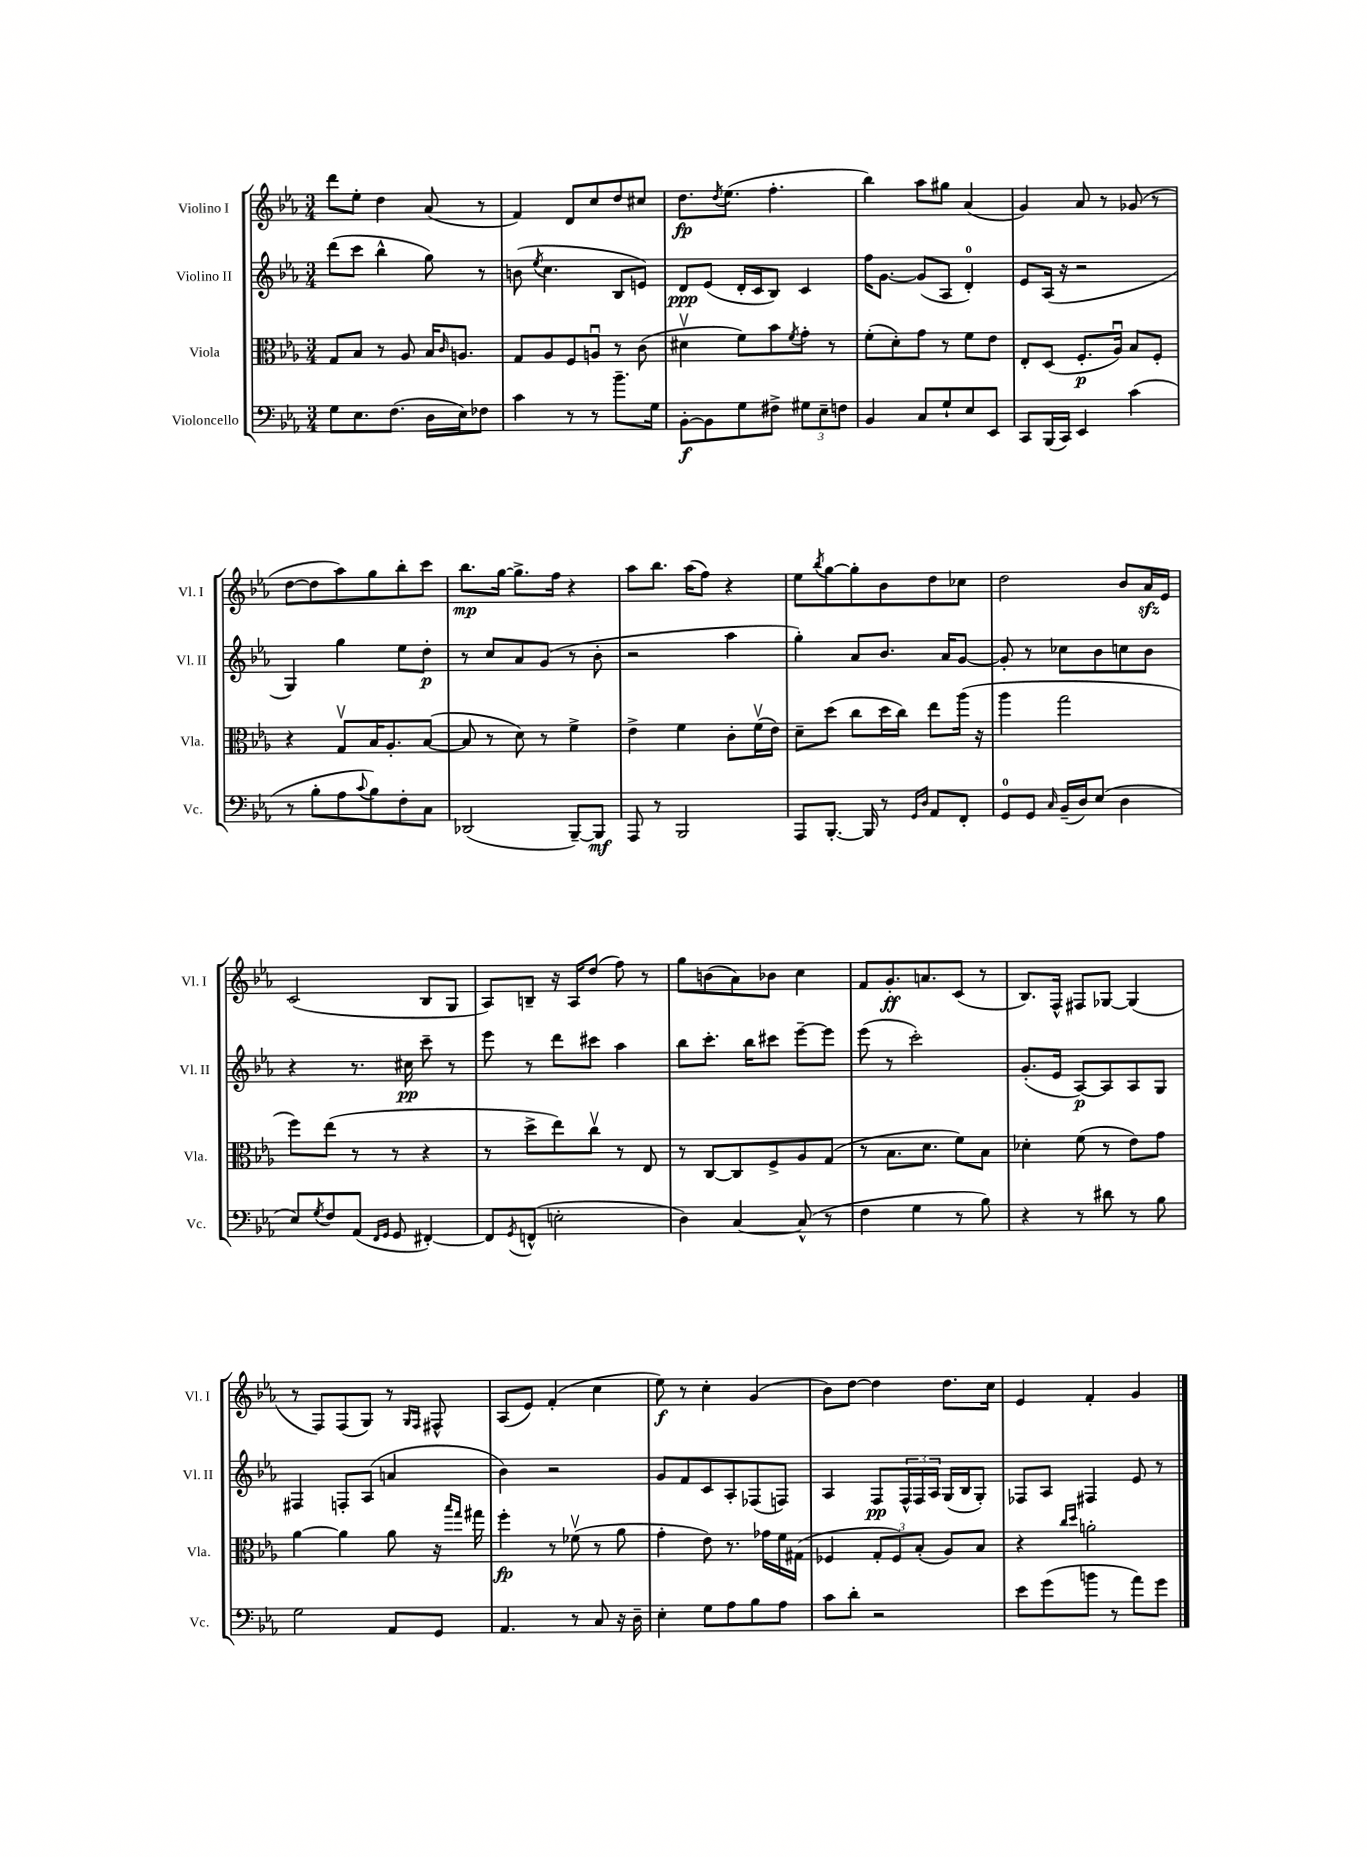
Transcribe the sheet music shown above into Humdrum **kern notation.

**kern	**kern	**kern	**kern
*staff4	*staff3	*staff2	*staff1
*clefF4	*clefC3	*clefG2	*clefG2
*k[b-e-a-]	*k[b-e-a-]	*k[b-e-a-]	*k[b-e-a-]
*M3/4	*M3/4	*M3/4	*M3/4
8G\L	8G/L	(8ddd\L	8ddd\L
8.E-\	8B-/J	8ccc\J	8ee-'\J
.	8r	4bb-^^\	4dd\
(8.F\J	.	.	.
.	8A-/	.	.
16D\LL	16B-/LK	8gg\)	(8a-/
.	16qqc/	.	.
16E-\J)	8.A/J	.	.
8F-\J	.	8r	8r
=	=	=	=
4c\	8G/L	(8b\	4f/)
.	.	8qee-/	.
.	8A-/	4.cc\	.
8r	8F/	.	8d/L
8r	8Au/J	.	8cc/
8.b-~\L	8r	8B-/L	8dd/
.	(8c\	8e/J)	8cc#/J
16G\Jk	.	.	.
=	=	=	=
[8BB-'\L	4d#v\	8d/L	8.dd\L
8BB-\]	.	(8e-/J	.
.	.	.	8qdd/
.	.	.	(8.ee-\J
8G\	8f\L)	16d'/LL	.
.	.	16c/J	.
8F#^\J	8b-\	8B-/J)	4.ff'\
.	8qf/	.	.
12G#\L	8g'\J	4c/	.
12E-~\	.	.	.
.	8r	.	.
12F\J	.	.	.
=	=	=	=
4BB-/	(8f'\L	16ff\LK	4bb-\)
.	.	[8.g\J	.
.	8d'\)	.	.
8C/L	8g\J	(8g/]L	8aa-\L
8G`/	8r	8A-/J	8gg#\J
8E-/	8f\L	4d'/)	(4a-/
8EE-/J	8e-\J	.	.
=	=	=	=
8CC/L	8E-'/L	8e-/L	4g/)
(16BBB-/L	(8D/J	(16A-/Jk	.
16CC/JJ)	.	16r	.
4EE-/	8.F'/L	2r	8a-/
.	.	.	8r
.	16A-u/Jk)	.	.
(4c\	8B-/L	.	(8g-/
.	8F'/J	.	8r
=	=	=	=
8r	4r	4G/)	[8dd\L
8B-'\L	.	.	8dd\]
8A-\	8Gv/L	4gg\	8aa-\)
8qqc/	.	.	.
8B-\)	16B-/K	.	8gg\
.	8.A-'/	.	.
8F'\	.	8ee-\L	8bb-'\
8C\J	([8B-/J	8dd'\J	8ccc\J
=	=	=	=
(2DD-/	8B-/]	8r	8.bb-\L
.	8r	8cc/L	.
.	.	.	[16gg\Jk
.	8d\)	8a-/	8.gg^\]L
.	8r	(8g/J	.
.	.	.	16ff\Jk
[8BBB-~/L)	4f^\	8r	4r
8BBB-/]J	.	8b-'\	.
=	=	=	=
8AAA-/	4e-^\	2r	8aa-\L
8r	.	.	8.bb-\J
2BBB-/	4f\	.	.
.	.	.	(16aa-\LK
.	.	.	8ff\J)
.	8c'\L	4aa-\	4r
.	(16fv\L	.	.
.	16e-\JJ)	.	.
=	=	=	=
8AAA-/L	8d~\L	4gg'\)	8ee-\L
.	.	.	8qbb-/
[8.BBB-'/J	(8dd\J	.	[8gg\
.	8cc\L	8a-/L	8gg'\]
16BBB-/]	.	.	.
8r	16dd\L	8.b-/J	8b-\
.	16cc\JJ)	.	.
16qqGG/LL	.	.	.
16qqD/JJ	.	.	.
8AA-/L	8ee-\L	.	8dd\
.	.	16a-/LK	.
8FF'/J	(16aa-\Jk	[8g/J	8cc-\J
.	16r	.	.
=	=	=	=
8GG/L	4aa-\	8g'/]	2dd\
8GG/J	.	8r	.
16qqC/	.	.	.
(16BB-~/LL	2gg\	8cc-\L	.
16D/J)	.	.	.
(8E-/J	.	8b-\	.
4D\	.	8cc\	8b-/L
.	.	8b-\J	16a-/L
.	.	.	16e-/JJ
=	=	=	=
8E-/L)	8ff\L)	4r	(2c/
8qG/	.	.	.
8F/	(8ee-\J	.	.
(8AA-/J	8r	8.r	.
16qqFF/LL	.	.	.
16qqGG/JJ	.	.	.
8GG/	8r	.	.
.	.	16cc#\	.
[4FF#'/)	4r	8ccc~\	8B-/L
.	.	8r	8G/J
=	=	=	=
8FF#/]L	8r	8eee-\	8A-/L)
8qGG/	.	.	.
(8FF^^/J	8dd^\L	8r	8B~/J
2E'\	8ee-\)	8ddd\L	16r
.	.	.	16A-/LK
.	8ccv\J	8ccc#\J	(8dd/J
.	8r	4aa-\	8ff\)
.	8E-/	.	8r
=	=	=	=
4D\)	8r	8bb-\L	8gg\L
.	[8C/L	8.ccc'\J	(8b\
[4C/	8C/]	.	8a-\)
.	.	16bb-\LK	.
.	8F^/	8ccc#\J	8b-\J
(8C^^/]	8A-/	[8eee-~\L	4cc\
8r	(8G/J	8eee-\]J	.
=	=	=	=
4F\	8r	(8eee-\	8f/L
.	8.B-\L	8r	8.g'/
4G\	.	2ccc'\)	.
.	8.d\J	.	8.a/
8r	8f\L)	.	(8c/J
8B-\)	8B-\J	.	8r
=	=	=	=
4r	4d-'\	(8.g'/L	8.B-/L)
.	.	16e-/Jk	16F^^/Jk
8r	(8f\	[8A-/L)	8F#/L
8d#\	8r	8A-/]	[8G-/J
8r	8e-\L)	8A-/	(4G-/]
8B-\	8g\J	8G/J	.
=	=	=	=
2G\	[4a-\	4F#/	8r
.	.	.	8F/L)
.	4a-\]	8F'/L	(8F/
.	.	(8A-/J	8G/J)
8AA-/L	8a-\	4a/	8r
.	.	.	16qqG/LL
.	.	.	16qqF/JJ
8GG/J	16r	.	8F#^^/
.	16qqbb-/LL	.	.
.	16qqgg/JJ	.	.
.	16gg#\	.	.
=	=	=	=
4.AA-/	4ff'\	4b-\)	(8A-/L
.	.	.	8e-/J)
.	8r	2r	(4f'/
8r	(8f-v\	.	.
8C/	8r	.	4cc\
16r	8a-\	.	.
16D~\	.	.	.
=	=	=	=
4E-'\	4g'\	8g/L	8ee-\)
.	.	8f/	8r
8G\L	8e-\)	8c/	4cc'\
8A-\	8.r	8A-'/	.
8B-\	.	(8F-/	(4g/
.	16g-\LL	.	.
8A-\J	16f\	8F/J)	.
.	(16G#\JJ	.	.
=	=	=	=
8c\L	4F-/	4A-/	8b-\L)
8d'\J	.	.	[8dd\J
2r	12G'/L	8F/L	4dd\]
.	12F-/)	.	.
.	.	24F^^/L	.
.	(12B-'/J	24F/	.
.	.	24A-/JJ	.
.	8A-/L)	(16G/LL	8.dd\L
.	.	16B-/J	.
.	8B-/J	8G'/J)	.
.	.	.	16cc\Jk
=	=	=	=
8e-\L	4r	8F-/L	4e-/
(8g\	.	8A-/J	.
.	16qqcc/LL	.	.
.	16qqdd/JJ	.	.
8b\J	2a'\	4F#/	4f'/
8r	.	.	.
8a-\L)	.	8e-/	4g/
8g\J	.	8r	.
==	==	==	==
*-	*-	*-	*-
